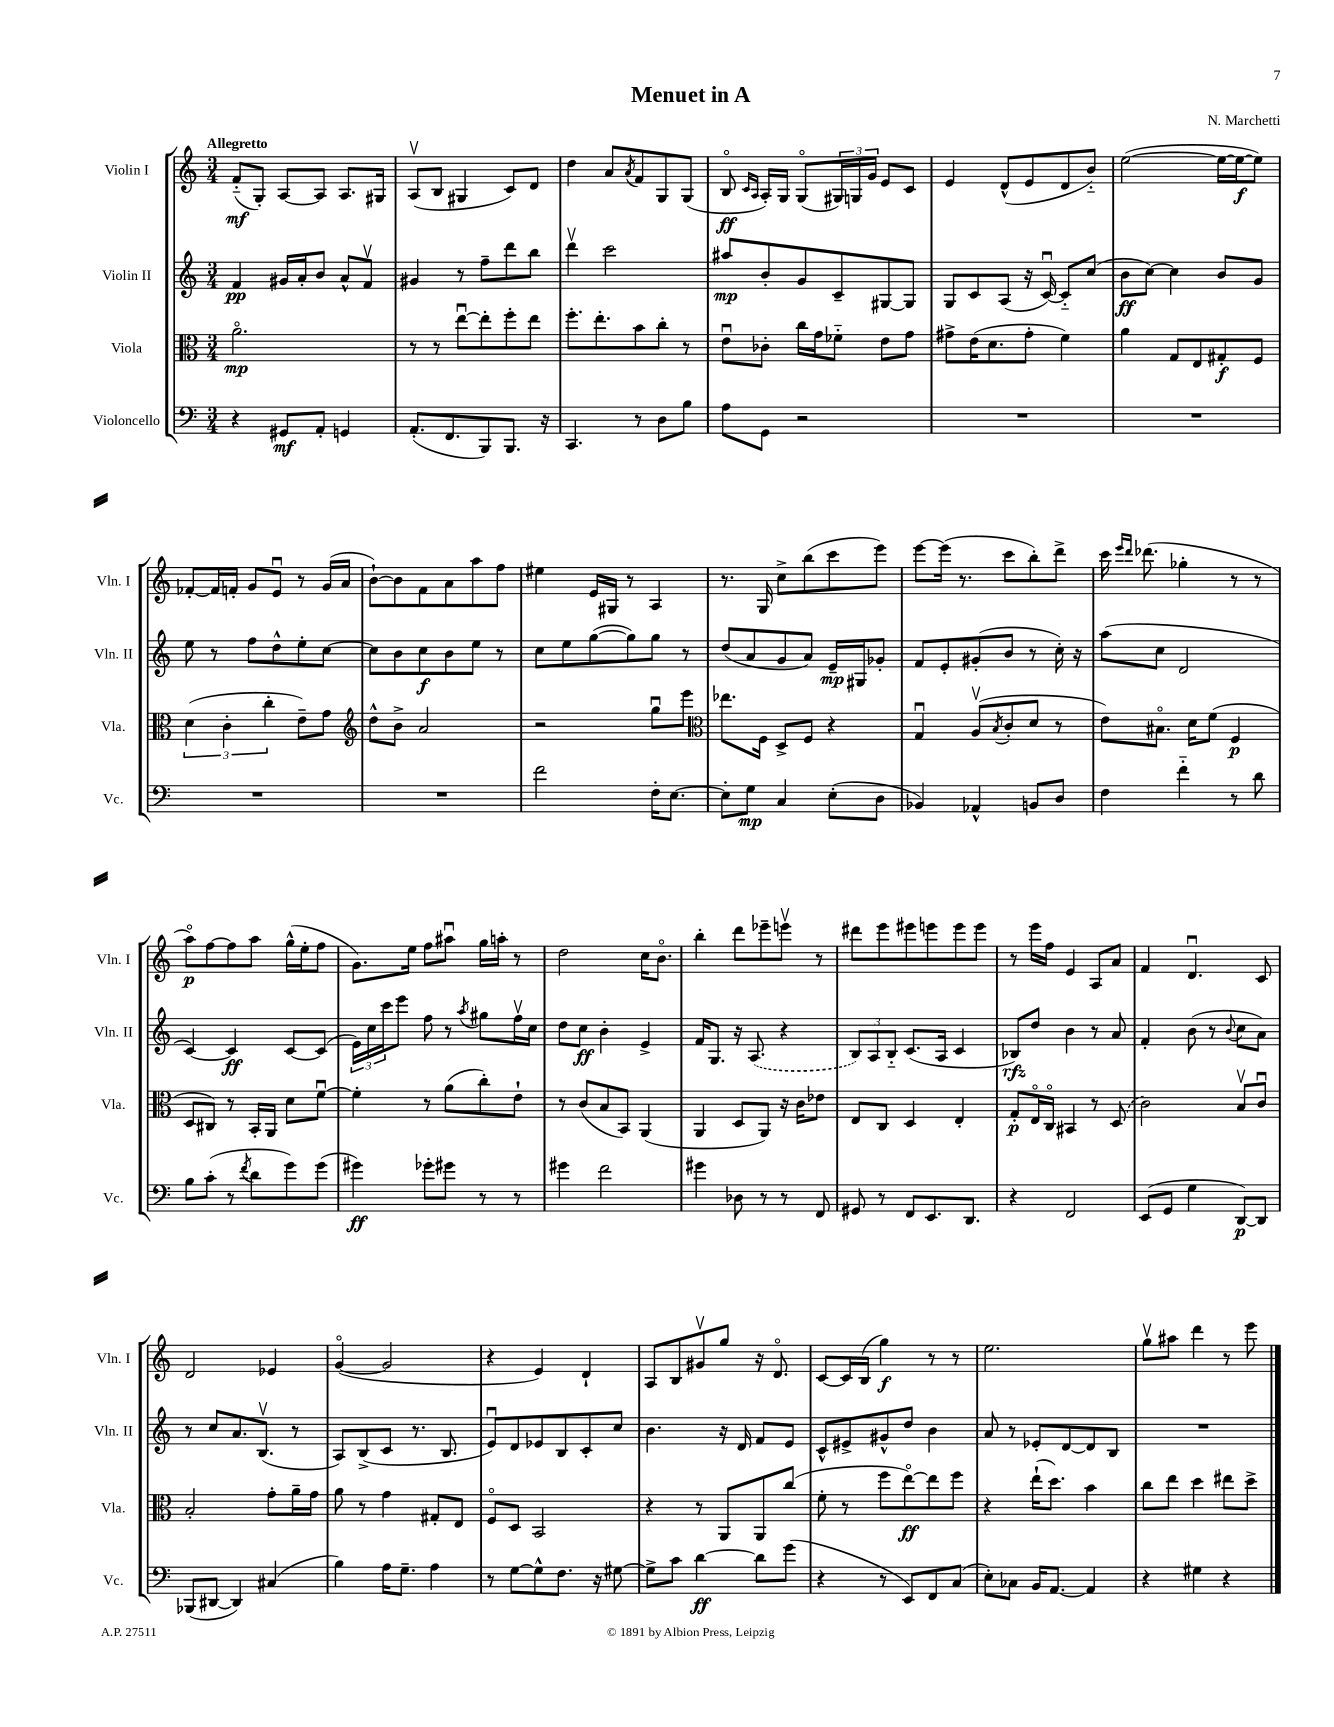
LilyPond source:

\header { title = "Menuet in A" composer = "N. Marchetti" }
<<
\new StaffGroup <<
\new Staff = "s0" \with { instrumentName = "Violin I" shortInstrumentName = "Vln. I" } {
    \clef treble \key c \major \numericTimeSignature \time 3/4 \tempo "Allegretto"
    f'8-_\mf( g8-.) a8~ a8 a8. gis16 |
    a8\upbow( b8 gis4 c'8) d'8 |
    d''4 a'8 \acciaccatura { a'8 } f'8 g8 g8( |
    b8\flageolet\ff \grace { c'16 a16 } a16-.) g16 g8\flageolet( \tuplet 3/2 { gis16) g16 g'16 } e'8 c'8 |
    e'4 d'8-^( e'8 d'8 b'8-_) |
    e''2~( e''16~ e''16~\f e''8) |
    fes'8~-. fes'16 f'16-. g'8 e'8\downbow r8 g'16( a'16 |
    b'8~-!) b'8 f'8 a'8 a''8 f''8 |
    eis''4 e'16 gis16 r8 a4 |
    r8. g16 c''8-> b''8( c'''8 e'''8) |
    e'''8~ e'''16( r8. c'''8 b''8-.) d'''8-> |
    c'''16 \grace { e'''16 d'''16 } des'''8.( ges''4-. r8 r8 |
    a''8\flageolet\p) f''8~ f''8 a''8 g''16-^( e''16-. f''8 |
    g'8.) e''16 f''8 ais''8\downbow g''16 a''16-. r8 |
    d''2 c''16 b'8.\flageolet |
    b''4-. d'''8 ees'''8-- e'''8\upbow r8 |
    dis'''8 e'''8 eis'''8 e'''8 e'''8 e'''8 |
    r8 e'''16 f''16 e'4 a8 a'8 |
    f'4 d'4.\downbow c'8 |
    d'2 ees'4 |
    g'4~\flageolet( g'2 |
    r4 e'4) d'4-! |
    a8 b8 gis'8\upbow g''8 r16 d'8.\flageolet |
    c'8~ c'16 b16( g''4\f) r8 r8 |
    e''2. |
    g''8\upbow ais''8 d'''4 r8 e'''8 \bar "|." |
}
\new Staff = "s1" \with { instrumentName = "Violin II" shortInstrumentName = "Vln. II" } {
    \clef treble \key c \major \numericTimeSignature \time 3/4
    f'4\pp gis'16 a'16-. b'8 a'8-^ f'8\upbow |
    gis'4 r8 f''8-- d'''8 b''8 |
    d'''4\upbow c'''2 |
    ais''8\mp b'8-. g'8 c'8-- gis8~ gis8 |
    g8 c'8 a8( r16 c'16~\downbow) c'8-_ c''8( |
    b'8\ff c''8~) c''4 b'8 g'8 |
    e''8 r8 f''8 d''8-^ e''8-. c''8~ |
    c''8 b'8 c''8\f b'8 e''8 r8 |
    c''8 e''8 g''8~( g''8) g''8 r8 |
    d''8( a'8 g'8 a'8) e'16--\mp gis16 ges'8-. |
    f'8 e'8-. gis'8-.( b'8 r8 c''16-.) r16 |
    a''8( c''8 d'2 |
    c'4~) c'4\ff c'8~ c'8( |
    \tuplet 3/2 { e'16) c''16 c'''16 } e'''8 f''8 r8 \acciaccatura { a''8 } gis''8 f''16\upbow c''16 |
    d''8 c''8\ff b'4-. e'4-> |
    f'16 g8. r16 \once \slurDashed a8.( r4 |
    \tuplet 3/2 { b8) a8 b8-_ } c'8.( a16 c'4 |
    bes8\rfz) d''8 b'4 r8 a'8 |
    f'4-. b'8( r8 \appoggiatura { b'8 } c''8 a'8) |
    r8 c''8 a'8. b8.\upbow( r8 |
    a8) b8->( c'8 r8. b8. |
    e'8\downbow) d'8 ees'8 b8 c'8-. c''8 |
    b'4. r16 d'16 f'8 e'8 |
    c'8-^ eis'8-> gis'8-^ d''8 b'4 |
    a'8 r8 ees'8-. d'8~ d'8 b8 |
    R2. \bar "|." |
}
\new Staff = "s2" \with { instrumentName = "Viola" shortInstrumentName = "Vla." } {
    \clef alto \key c \major \numericTimeSignature \time 3/4
    a'2.\flageolet\mp |
    r8 r8 e''8~\downbow e''8-. f''8-. e''8 |
    f''8.-. e''8.-. b'8 c''8-. r8 |
    e'8\downbow ces'8-. c''16 g'16 fes'8-_ e'8 g'8 |
    gis'8-> e'16( d'8. gis'8-. f'4) |
    a'4 g8 e8 gis8-.\f f8 |
    \tuplet 3/2 { d'4( c'4-. c''4-. } e'8--) g'8 |
    \clef treble d''8-^ b'8-> a'2 |
    r2 g''8\downbow e'''8 |
    \clef alto ees''8. f16 d8-> f8 r4 |
    g4\downbow a8\upbow( \acciaccatura { b8 } c'8-. d'8 r8 |
    e'8) bis8.\flageolet d'16 f'8( f4\p |
    d8 cis8) r8 b,16-. a,16 d'8 f'8~\downbow |
    f'4-. r8 a'8( c''8-.) e'8-! |
    r8 c'8( b8 b,8) a,4( |
    a,4 d8 a,8) r16 c'16 ees'8 |
    e8 c8 d4 e4-. |
    g8-.\p e16\flageolet c16\flageolet bis,4 r8 \once \slurDashed d8( |
    c'2) b8\upbow c'8\downbow |
    b2-. g'8-. a'16-- g'16 |
    a'8 r8 g'4 gis8-. e8 |
    f8\flageolet d8 b,2 |
    r4 r8 a,8 a,8 c''8( |
    f'8-. r8 f''8 e''8~\flageolet\ff) e''8 f''8 |
    r4 e''16-!( d''8.) b'4 |
    c''8 e''8 d''4 eis''8 d''8-> \bar "|." |
}
\new Staff = "s3" \with { instrumentName = "Violoncello" shortInstrumentName = "Vc." } {
    \clef bass \key c \major \numericTimeSignature \time 3/4
    r4 gis,8\mf a,8-. g,4 |
    a,8.-.( f,8. b,,8) b,,8. r16 |
    c,4. r8 d8 b8 |
    a8 g,8 r2 |
    R2. |
    R2. |
    R2. |
    R2. |
    f'2 f16-. e8.~ |
    e8-. g8\mp c4 e8-.( d8 |
    bes,4) aes,4-^ b,8 d8 |
    f4 f'4-_ r8 d'8 |
    b8 c'8-.( r8 \acciaccatura { f'8 } d'8 g'8) g'8( |
    gis'4\ff) ges'8-. gis'8 r8 r8 |
    gis'4 f'2 |
    gis'4 des8 r8 r8 f,8 |
    gis,8 r8 f,8 e,8. d,8. |
    r4 f,2 |
    e,8( g,8 g4 d,8~\p) d,8 |
    bes,,8( dis,8~ dis,4) cis4( |
    b4) a16 g8.-- a4 |
    r8 g8~ g8-^ f8. r16 gis8~ |
    gis8-> c'8 d'4~\ff d'8 g'8( |
    r4 r8 e,8) f,8 c8( |
    e8-.) ces8 b,16 a,8.~ a,4 |
    r4 gis4 r4 \bar "|." |
}
>>
>>
\layout { \context { \Score \remove "Bar_number_engraver" } }
